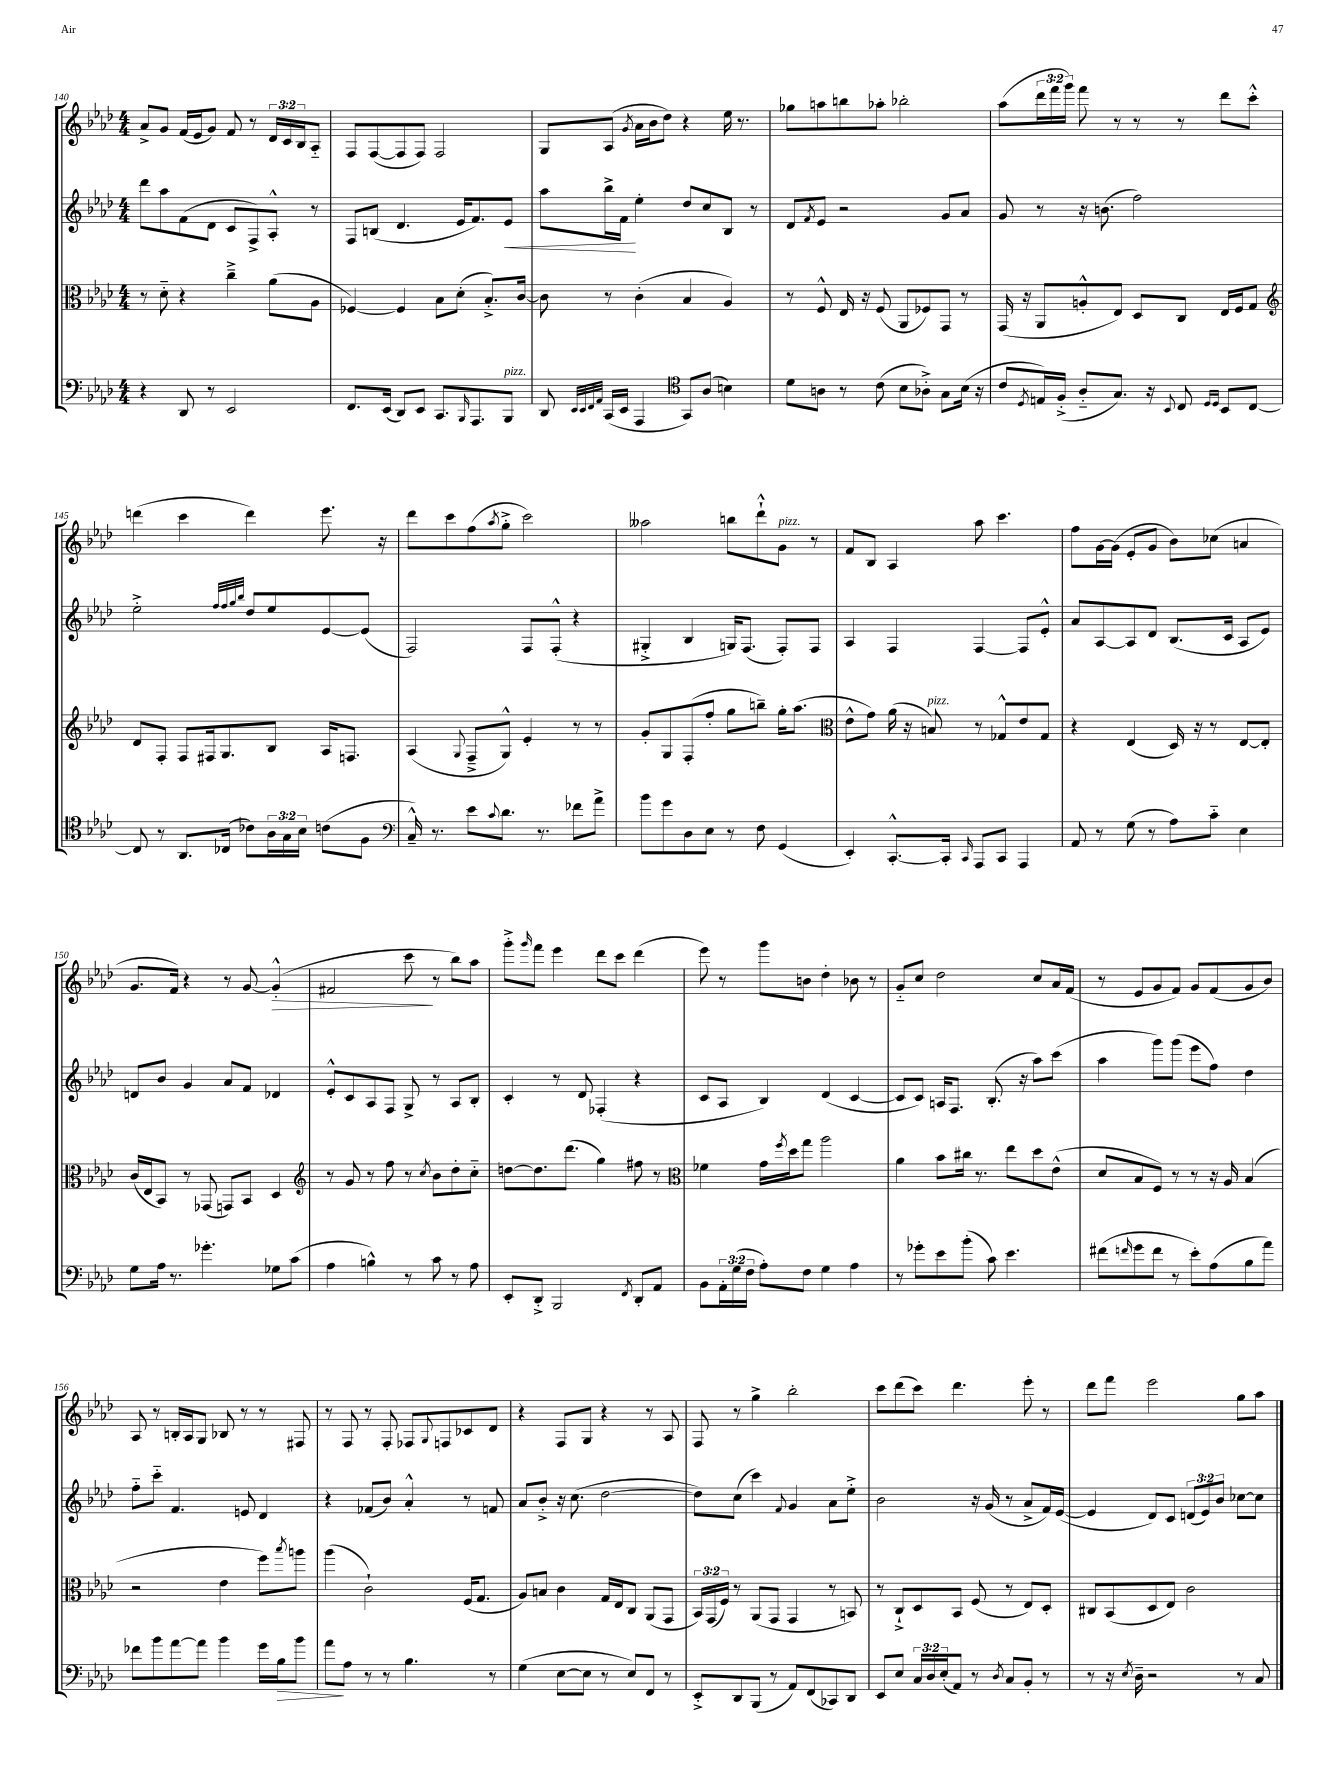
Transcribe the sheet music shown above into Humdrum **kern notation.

**kern	**kern	**kern	**kern
*staff4	*staff3	*staff2	*staff1
*clefF4	*clefC3	*clefG2	*clefG2
*k[b-e-a-d-]	*k[b-e-a-d-]	*k[b-e-a-d-]	*k[b-e-a-d-]
*M4/4	*M4/4	*M4/4	*M4/4
4r	8r	8ddd-	8a-^
.	8d-'~	8aa-	8g
8DD-	4r	(8f	(16f
.	.	.	16e-
8r	.	8d-	8g)
2EE-	4cc~^	8c	8f
.	.	8F^)	8r
.	(8a-	8A-'^^	24d-
.	.	.	24c
.	.	.	24B-
.	8A-	8r	8A-'~
=	=	=	=
8.FF	[4F-)	8F	8F
.	.	(8B	([8F
(16EE-	.	.	.
8DD-)	4F-]	4.d-	8F]
8EE-	.	.	8F)
8.CC	8B-	.	2F
.	(8d-'	16e-	.
16qqBBB-	.	.	.
8.AAA-	.	8.f)	.
.	8.B-'^)	.	.
8BBB-	.	8e-	.
.	[16c	.	.
=	=	=	=
8DD-	8c]	8aa-	8G
32qqEE-	.	.	.
32qqEE-	.	.	.
32qqFF	.	.	.
32qqAA-	.	.	.
(16CC	8r	16bb-^	(8A-
16EE-	.	16f	.
.	.	.	8qg
4AAA-	(4c'	4ee-'	16a-
.	.	.	16b-
.	.	.	8dd-)
*clefC4	*	*	*
8GG)	4B-	8dd-	4r
(8A-	.	8cc	.
4B)	4A-)	8B-	16ee-
.	.	.	8.r
.	.	8r	.
=	=	=	=
8d-	8r	8d-	8gg-
.	.	8qf	.
8A	8F^^	8e-	8aa
8r	16E-	2r	8bb
.	16r	.	.
(8c	(8F	.	8aa-'
8B-	8AA-	.	2bb-'
8A-'^)	8F-)	.	.
8G	8GG	8g	.
(16B-	8r	8a-	.
16r	.	.	.
=	=	=	=
8c	(16GG	8g	(8aa-
.	16r	.	.
8qD-	.	.	.
16E)	8AA-	8r	24ddd-
.	.	.	24fff
(16F'^	.	.	.
.	.	.	24ggg)
8A-'~	8A'^^	16r	8fff
.	.	(8.b	.
8.G)	8E-)	.	8r
.	8D-	2ff)	8r
16r	.	.	.
8qqBB-	.	.	.
8C	8C	.	8r
16qqD-	.	.	.
16qqD-	.	.	.
8BB-	16E-	.	8ddd-
.	16F	.	.
[8C	8G	.	8ccc'^^
=	=	=	=
*	*clefG2	*	*
8C]	8d-	2ee-'^	(4ddd
8r	8F'	.	.
8.AA-	8F	.	4ccc
.	16F#	.	.
(16C-	8.G	.	.
.	.	32qqff	.
.	.	32qqff	.
.	.	32qqgg	.
.	.	32qqbb-	.
8c-)	.	8dd-	4ddd)
24A-	8B-	8ee-	.
24G	.	.	.
24B-	.	.	.
(8c	16A-	[8e-	8.eee-
.	8.F	.	.
8F	.	(8e-]	.
.	.	.	16r
=	=	=	=
*clefF4	*	*	*
16C~^^)	(4A-	2F)	8ddd-
8.r	.	.	.
.	.	.	8ccc
.	8qqG	.	.
8e-	8F~^	.	(8ff
8qqc	.	.	8qaa-
8.d-	8G^^)	.	8gg'^
.	4e-'	8F	2ccc)
8.r	.	.	.
.	.	(8F'^^	.
8f-	8r	4r	.
8a-^	8r	.	.
=	=	=	=
8b-	8g'	4G#'^	2aa--
8g	8G	.	.
8D-	(8F'	4B-	.
8E-	8ff'	.	.
8r	8gg	16G)	8bb
.	.	(8.F	.
8F	8bb~)	.	8ddd-`^^
(4GG	16gg'	8F')	8g
.	(8.aa-	.	.
.	.	8F	8r
=	=	=	=
*	*clefC3	*	*
4EE-')	8e-^^	4A-	8f
.	8g)	.	8B-
[8.CC'^^	(16a-	4F	4A-
.	16r	.	.
.	8B)	.	.
16CC']	.	.	.
16qqCC	.	.	.
8AAA-	8r	[4F	8aa-
8CC	8G-^^	.	4.ccc
4AAA-	8e-	8F]	.
.	8G-	8e-'^^	.
=	=	=	=
8AA-	4r	8a-	8ff
8r	.	[8A-	[16g
.	.	.	(16g]
(8G	(4E-	8A-]	8e-'
8r	.	8d-	8g
8A-)	16D-)	(8.B-	8b-)
.	16r	.	.
8c'~	8r	.	(8cc-
.	.	16c	.
4E-	[8E-	8A-	4a
.	8E-']	8e-)	.
=	=	=	=
8G	(16c	8d	8.g
.	16E-	.	.
16A-	8BB-)	8b-	.
8.r	.	.	16f)
.	8r	4g	4r
4.g-'	(8GG-	.	.
.	8GG)	8a-	8r
.	8BB-	8f	[8g
8G-	4D-	4d-	(4g'^^]
(8c	.	.	.
=	=	=	=
*	*clefG2	*	*
4A-	8r	8e-'^^	2f#
.	8g	8c	.
4B^^)	8r	8A-	.
.	8ff	8F	.
8r	8r	8G^	8ccc
.	8qcc	.	.
8c	8b-	8r	8r
8r	8dd-'	8A-	8bb-)
8A-	8cc'~	8B-'	8aa-
=	=	=	=
8EE-'	[8dd	4c'	8ggg'^
.	.	.	16qqggg
8DD-'^	8.dd]	.	8fff
2BBB-	.	8r	4eee-
.	(8.ddd-	.	.
.	.	8d-	.
.	4gg)	(4F-'	8ddd-
.	.	.	8ccc
8qFF	.	.	.
8DD-'	8ff#	4r	(4ddd-
8AA-	8r	.	.
=	=	=	=
*	*clefC3	*	*
8BB-	4f-	8c	8eee-)
24AA-'	.	8A-	8r
(24G	.	.	.
24F	.	.	.
8A-')	16g	4B-)	8ggg
.	8qff	.	.
.	16dd-	.	.
8F	8gg	.	8b
4G	2aa-	(4d-	4dd-'
4A-	.	[4c	8b-
.	.	.	8r
=	=	=	=
8r	4a-	8c]	8g'~
8g-'	.	8c)	8cc
8e-	8b-	16A	2dd-
.	.	8.F	.
(8b-'	16cc#	.	.
.	8.r	.	.
8c)	.	(8.B-'	.
4.e-	8ee-	.	.
.	.	16r	.
.	8dd-	8aa-)	8cc
.	(8e-^^	(8ccc	16a-
.	.	.	(16f
=	=	=	=
(8f#	8d-	4aa-	8r
16qqf	.	.	.
8g	8B-	.	8e-
8f	8F)	8ggg)	8g
8r	8r	(8ggg	8f)
8e-')	8r	8eee-	8g
(8A-	16r	8ff)	(8f
.	16A-	.	.
8B-	(4B-	4dd-	8g
8a-)	.	.	8b-)
=	=	=	=
8f-	2r	8ff'~	8A-
8b-	.	8ccc'~	8r
[8a-	.	4.f	16B'
.	.	.	16A-
8a-]	.	.	8G
4b-	4e-	.	8B-
.	.	8e	8r
16g	8ff)	4d-	8r
16B-	.	.	.
.	8qbb-	.	.
8b-	8aa	.	8F#
=	=	=	=
8a-	(4aa-	4r	8r
8A-	.	.	8F
8r	2c`)	(8f-	8r
8r	.	8b-)	8F'
4.B-	.	4a-'^^	8F-
.	.	.	8qqG
.	.	.	8F
.	(16F	8r	8c-
.	8.G	.	.
8r	.	8f	8d-
=	=	=	=
(4G	8A-)	8a-	4r
.	8B	8b-'^	.
[8E-	4c	16r	8F
.	.	(8.cc	.
8E-]	.	.	8G
8r	16G	[2dd-	4r
.	16E-	.	.
8E-)	8C	.	.
8FF	(8AA-	.	8r
8r	8GG	.	8A-
=	=	=	=
8EE-'^	24BB-)	8dd-])	8F
.	(24GG	.	.
.	24F)	.	.
8DD-	8r	(8cc	8r
(8BBB-	(8AA-	4ccc)	4gg^
8r	8GG	.	.
.	.	8qqf	.
8AA-)	4GG	4g	2bb-'
(8FF	.	.	.
8CC-)	8r	8a-	.
8DD-	8BB)	8ee-'^	.
=	=	=	=
8EE-	8r	2b-	8ccc
8E-	8C`^	.	(8ddd-
24C	8D-	.	8ccc)
24D-	.	.	.
(24E-'	.	.	.
8AA-)	8BB-	.	4.ddd-
8r	(8F	16r	.
.	.	(16g	.
8qD-	.	.	.
8C	8r	8r	.
8BB-'	8E-)	8a-^	8eee-'
8r	8D-'	16f)	8r
.	.	([16e-	.
=	=	=	=
8r	8C#	4e-]	8ddd-
16r	(8BB-	.	8fff
8qE-	.	.	.
16D-~	.	.	.
2r	8D-	8d-)	2eee-
.	8E-)	8c	.
.	2c	(12d	.
.	.	12e-)	.
.	.	12b-	.
8r	.	[8cc-	8gg
8C	.	8cc-]	8aa-
==	==	==	==
*-	*-	*-	*-
